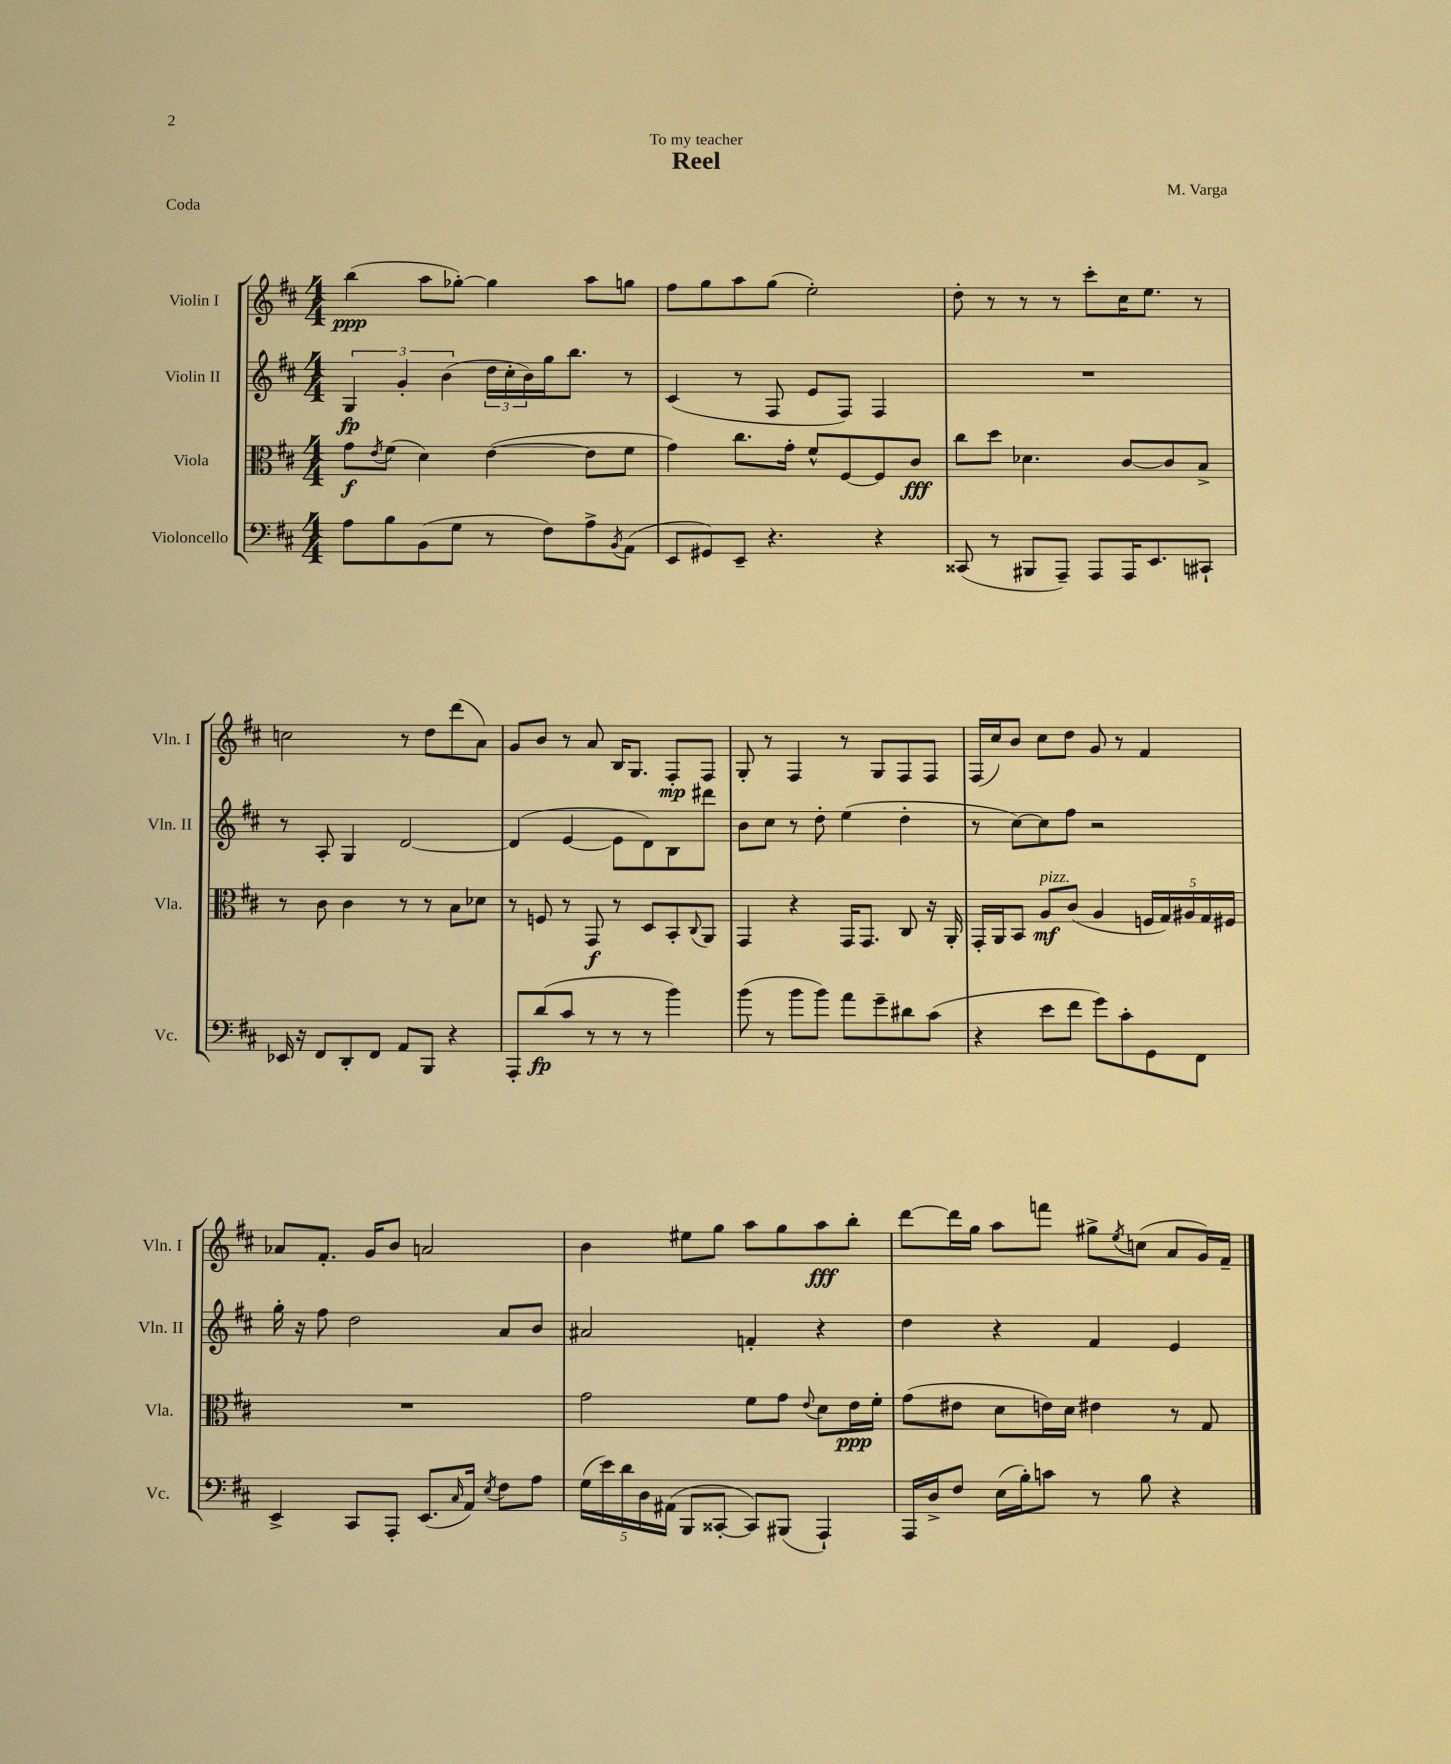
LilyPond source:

\header { title = "Reel" composer = "M. Varga" dedication = "To my teacher" piece = "Coda" }
<<
\new StaffGroup <<
\new Staff = "s0" \with { instrumentName = "Violin I" shortInstrumentName = "Vln. I" } {
    \clef treble \key d \major \numericTimeSignature \time 4/4
    b''4\ppp( a''8 ges''8~-.) ges''4 a''8 g''8 |
    fis''8 g''8 a''8 g''8( e''2-.) |
    d''8-. r8 r8 r8 cis'''8-. cis''16 e''8. r8 |
    c''2 r8 d''8 d'''8( a'8) |
    g'8 b'8 r8 a'8 b16 g8. fis8-.\mp fis8 |
    g8-. r8 fis4 r8 g8 fis8 fis8 |
    fis16( cis''16) b'8 cis''8 d''8 g'8 r8 fis'4 |
    aes'8 fis'8.-. g'16 b'8 a'2 |
    b'4 eis''8 g''8 a''8 g''8 a''8\fff b''8-. |
    d'''8~ d'''16 g''16 a''8 f'''8 gis''8-> \acciaccatura { e''8 } c''8( a'8 g'16) fis'16-- \bar "|." |
}
\new Staff = "s1" \with { instrumentName = "Violin II" shortInstrumentName = "Vln. II" } {
    \clef treble \key d \major \numericTimeSignature \time 4/4
    \tuplet 3/2 { g4\fp g'4-. b'4( } \tuplet 3/2 { d''16 cis''16-. b'16) } g''16 b''8. r8 |
    cis'4( r8 fis8 e'8 fis8) fis4 |
    R1 |
    r8 a8-. g4 d'2~ |
    d'4( e'4~ e'8 d'8) b8 dis'''8 |
    b'8 cis''8 r8 d''8-. e''4( d''4-. |
    r8 cis''8~) cis''8 fis''8 r2 |
    g''16-. r16 fis''8 d''2 a'8 b'8 |
    ais'2 f'4-. r4 |
    d''4 r4 fis'4 e'4 \bar "|." |
}
\new Staff = "s2" \with { instrumentName = "Viola" shortInstrumentName = "Vla." } {
    \clef alto \key d \major \numericTimeSignature \time 4/4
    g'8\f \acciaccatura { e'8 } fis'8( d'4) e'4~( e'8 fis'8 |
    g'4) cis''8. g'16-. fis'8-^ fis8~ fis8 cis'8\fff |
    cis''8 d''8 des'4. cis'8~ cis'8 b8-> |
    r8 cis'8 cis'4 r8 r8 b8 des'8 |
    r8 f8 r8 g,8\f r8 d8 b,8-. \appoggiatura { cis8 } a,8 |
    g,4 r4 g,16 g,8. cis8 r16 a,16-. |
    g,16-. a,16 b,8 a8\mf^\markup { \italic "pizz." } cis'8( a4 \tuplet 5/4 { f16 g16) ais16 g16 fis16 } |
    R1 |
    g'2 fis'8 g'8 \appoggiatura { e'8 } d'8 e'16\ppp fis'16-. |
    g'8( eis'8 d'8 e'16) d'16 eis'4 r8 g8 \bar "|." |
}
\new Staff = "s3" \with { instrumentName = "Violoncello" shortInstrumentName = "Vc." } {
    \clef bass \key d \major \numericTimeSignature \time 4/4
    a8 b8 b,8( g8 r8 fis8) a8-> \acciaccatura { b,8 } a,8( |
    e,8 gis,8) e,8-- r4. r4 |
    cisis,8( r8 bis,,8 a,,8--) a,,8 a,,16 e,8. cis,8-! |
    ees,16 r16 fis,8 d,8-. fis,8 a,8 b,,8 r4 |
    a,,8-. d'8\fp( cis'8 r8 r8 r8 b'4) |
    b'8( r8 b'8 b'8) a'8 g'8-- dis'8 cis'8( |
    r4 e'8 fis'8 g'8) cis'8-. g,8 fis,8 |
    e,4-> cis,8 a,,8-. e,8.( \grace { cis16 } a,16) \acciaccatura { e8 } fis8 a8 |
    \tuplet 5/4 { g16( e'16) d'16 d16 ais,16( } b,,8 cisis,8~-. cisis,8) bis,,8( a,,4-!) |
    a,,16 d16-> fis8 e16( b16-.) c'8 r8 b8 r4 \bar "|." |
}
>>
>>
\layout { \context { \Score \remove "Bar_number_engraver" } }
